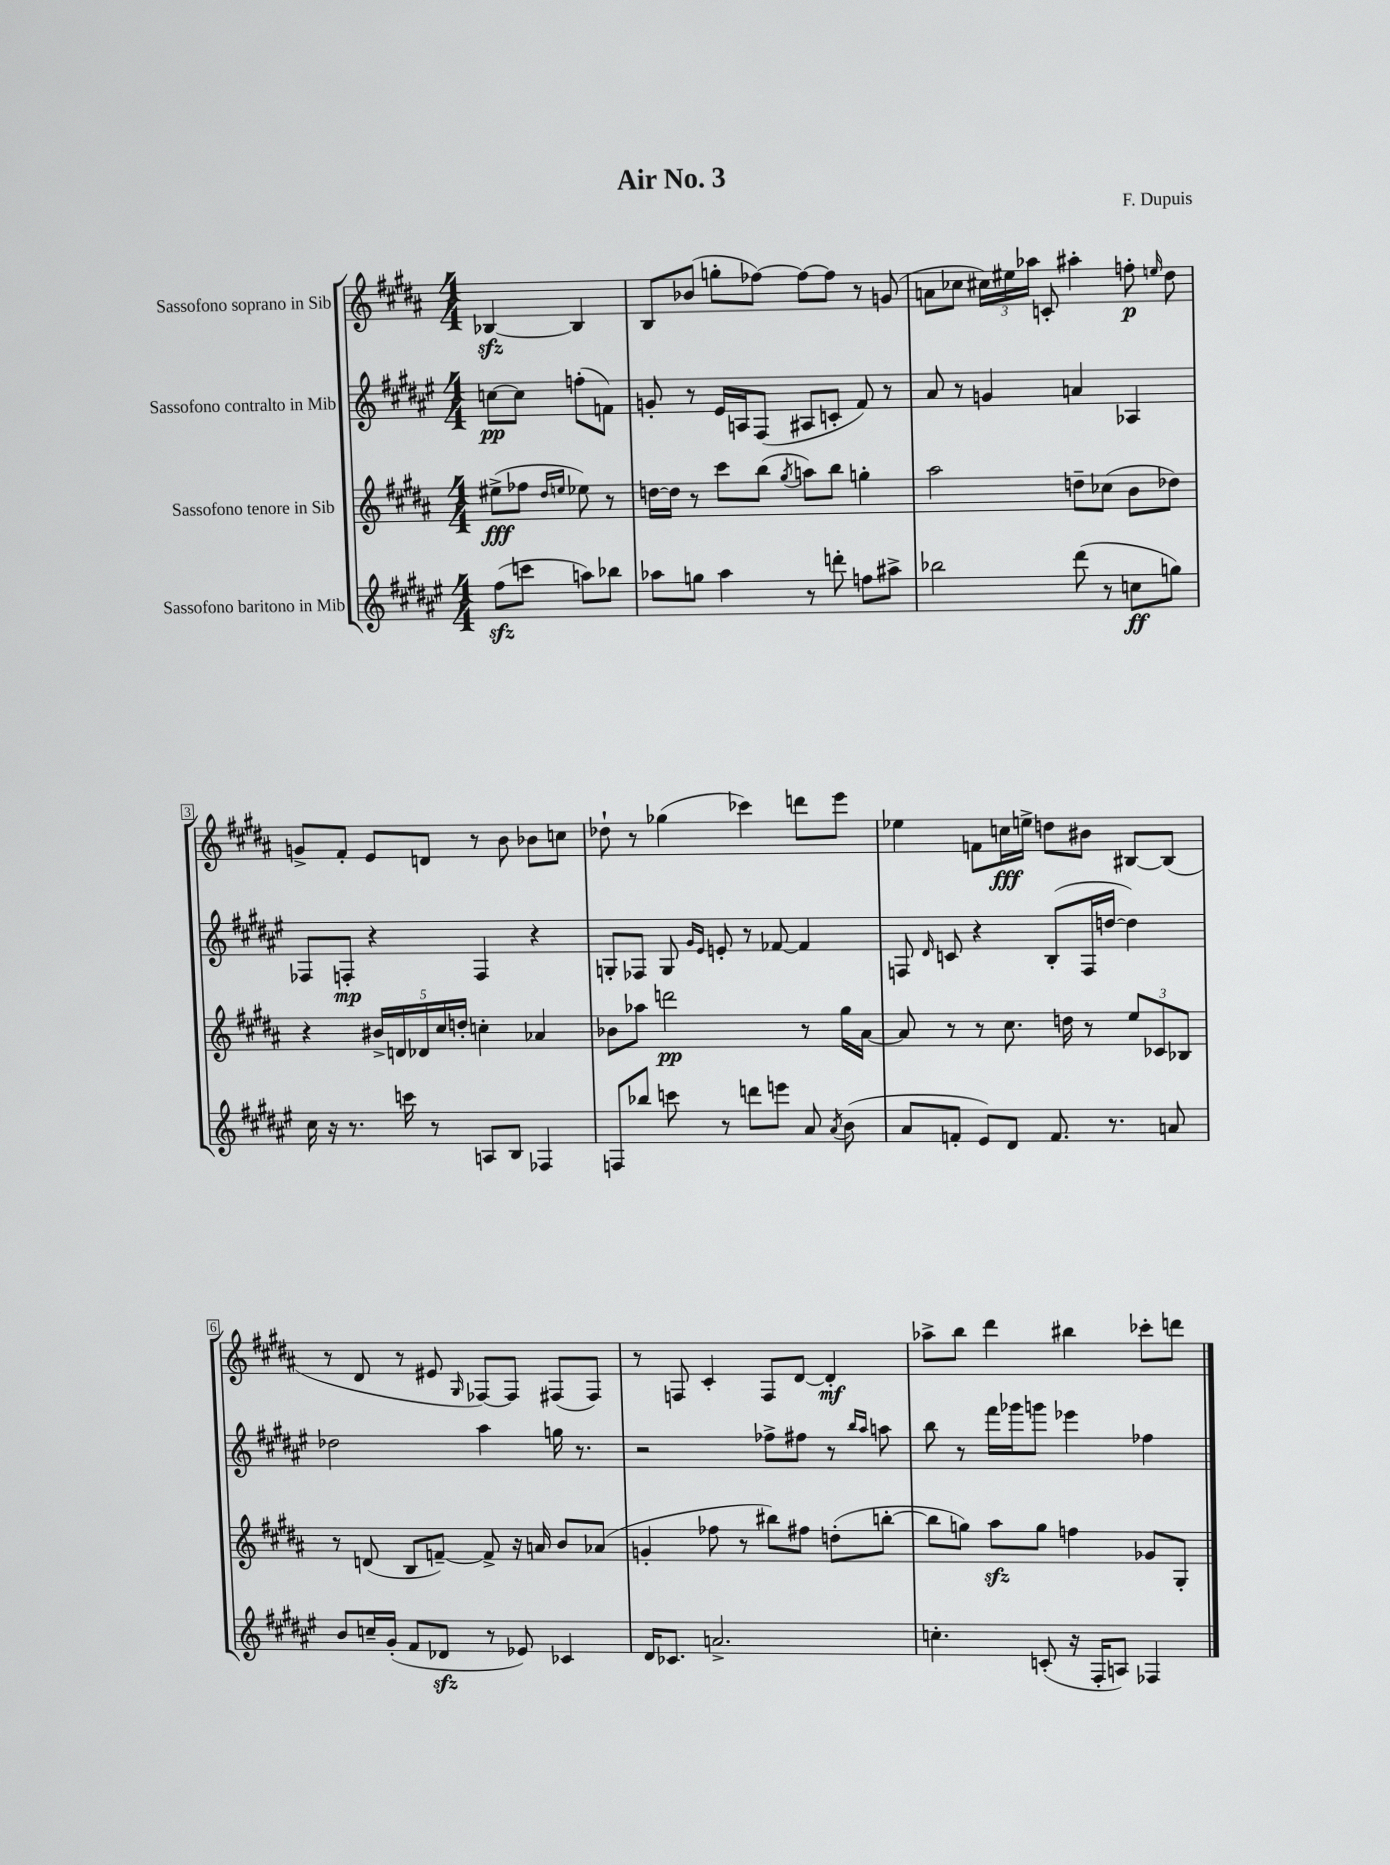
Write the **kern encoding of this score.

**kern	**kern	**kern	**kern
*staff4	*staff3	*staff2	*staff1
*clefG2	*clefG2	*clefG2	*clefG2
*k[f#c#g#d#a#e#]	*k[f#c#g#d#a#]	*k[f#c#g#d#a#e#]	*k[f#c#g#d#a#]
*M4/4	*M4/4	*M4/4	*M4/4
(8ff#\L	(8ee#^\L	[8cc\L	[4B-/
8ccc\J	8ff-\J	8cc\]J	.
.	16qqdd#/LL	.	.
.	16qqee/JJ	.	.
8aa\L)	8ee-\)	(8ff'\L	4B-/]
8bb-\J	8r	8f\J)	.
=	=	=	=
8aa-\L	[16dd\LL	8g'/	8B/L
.	16dd\]JJ	.	.
8gg\J	8r	8r	(8b-/J
4aa-\	8ccc#\L	16e#/LL	8gg'\L
.	.	16A/J	.
.	(8bb\J	(8F#/J	[8ff-\J)
.	8qgg#/	.	.
8r	8aa\L)	8A#/L	8ff-\_L
8ddd'\	8bb\J	8c'/J	8ff-\]J
8ff\L	4gg'\	8f#/)	8r
8aa#^\J	.	8r	(8g/
=	=	=	=
2bb-\	2aa#\	8a#/	8a\L
.	.	8r	8cc-\J
.	.	4g/	24cc#\LL)
.	.	.	24ee#\
.	.	.	24aa-\JJ
.	.	.	8c'/
(8ddd#\	8dd~\L	4a/	4aa#'\
8r	(8cc-\J	.	.
8cc\L	8b\L	4A-/	8ff'\
.	.	.	16qqee/
8gg\J)	8dd-\J)	.	8dd#\
=	=	=	=
16cc#\	4r	8F-/L	8g^/L
16r	.	.	.
8.r	.	8F'/J	8f#'/J
.	20b#^/LL	4r	8e/L
.	20d/	.	.
16ccc\	.	.	.
.	20d-/	.	.
8r	.	.	8d/J
.	20cc#/	.	.
.	20dd'/JJ	.	.
8A/L	4cc'\	4F/	8r
8B/J	.	.	8b\
4F-/	4a-/	4r	8b-\L
.	.	.	8cc\J
=	=	=	=
8F/L	8b-\L	8G'/L	8dd-`\
8bb-/J	8aa-\J	8F-/J	8r
8ccc\	2ddd\	8G/	(4gg-\
.	.	16qqg#/LL	.
.	.	16qqe#/JJ	.
8r	.	8e'/	.
8ddd\L	.	8r	4ccc-\)
8eee\J	.	[8f-/	.
8a#/	8r	4f-/]	8ddd\L
8qa#/	.	.	.
(8b\	16gg#\LL	.	8eee\J
.	[16a#\JJ	.	.
=	=	=	=
8a#/L	8a#/]	8F/	4ee-\
.	.	16qqd#/	.
8f'/J	8r	8c/	.
8e#/L)	8r	4r	8f\L
8d#/J	8.cc#\	.	16cc\L
.	.	.	16ee^\JJ
8.f/	.	(8B'/L	8dd\L
.	16dd\	.	.
.	8r	16F/L	8b#\J
8.r	.	[16dd/JJ	.
.	12ee/L	4dd\])	[8B#/L
.	12c-/	.	.
8a/	.	.	(8B#/]J
.	12B-/J	.	.
=	=	=	=
8b/L	8r	2dd-\	8r
16cc~/L	(8d/	.	8d#/
(16g#'/JJ	.	.	.
8f#/L	8B/L	.	8r
8d-/J	[8f~/J)	.	8e#/
.	.	.	16qqG#/
8r	8f^/]	4aa#\	[8F-/L)
8e-/)	16r	.	8F-/]J
.	16a/	.	.
4c-/	8b/L	16gg\	(8F#/L
.	.	8.r	.
.	(8a-/J	.	8F#/J)
=	=	=	=
16d#/LK	4g'/	2r	8r
8.c-/J	.	.	.
.	.	.	8F/
2.a^/	8ff-\	.	4c#'/
.	8r	.	.
.	8bb#\L)	8ff-^\L	8F/L
.	8ff#\J	8ff#\J	[8d#/J
.	(8dd'\L	8r	4d#'/]
.	.	16qqbb/LL	.
.	.	16qqaa#/JJ	.
.	[8bb'\J	8aa\	.
=	=	=	=
4.cc'\	8bb\]L	8bb\	8aa-^\L
.	8gg\J)	8r	8bb\J
.	8aa#\L	16fff#\LL	4ddd#\
.	.	16ggg-\J	.
(8c'/	8gg\J	8ggg\J	.
16r	4ff\	4eee-\	4bb#\
16F#'/LK	.	.	.
8A/J)	.	.	.
4F-/	8g-/L	4ff-\	8ccc-'\L
.	8G#'/J	.	8ddd\J
==	==	==	==
*-	*-	*-	*-
